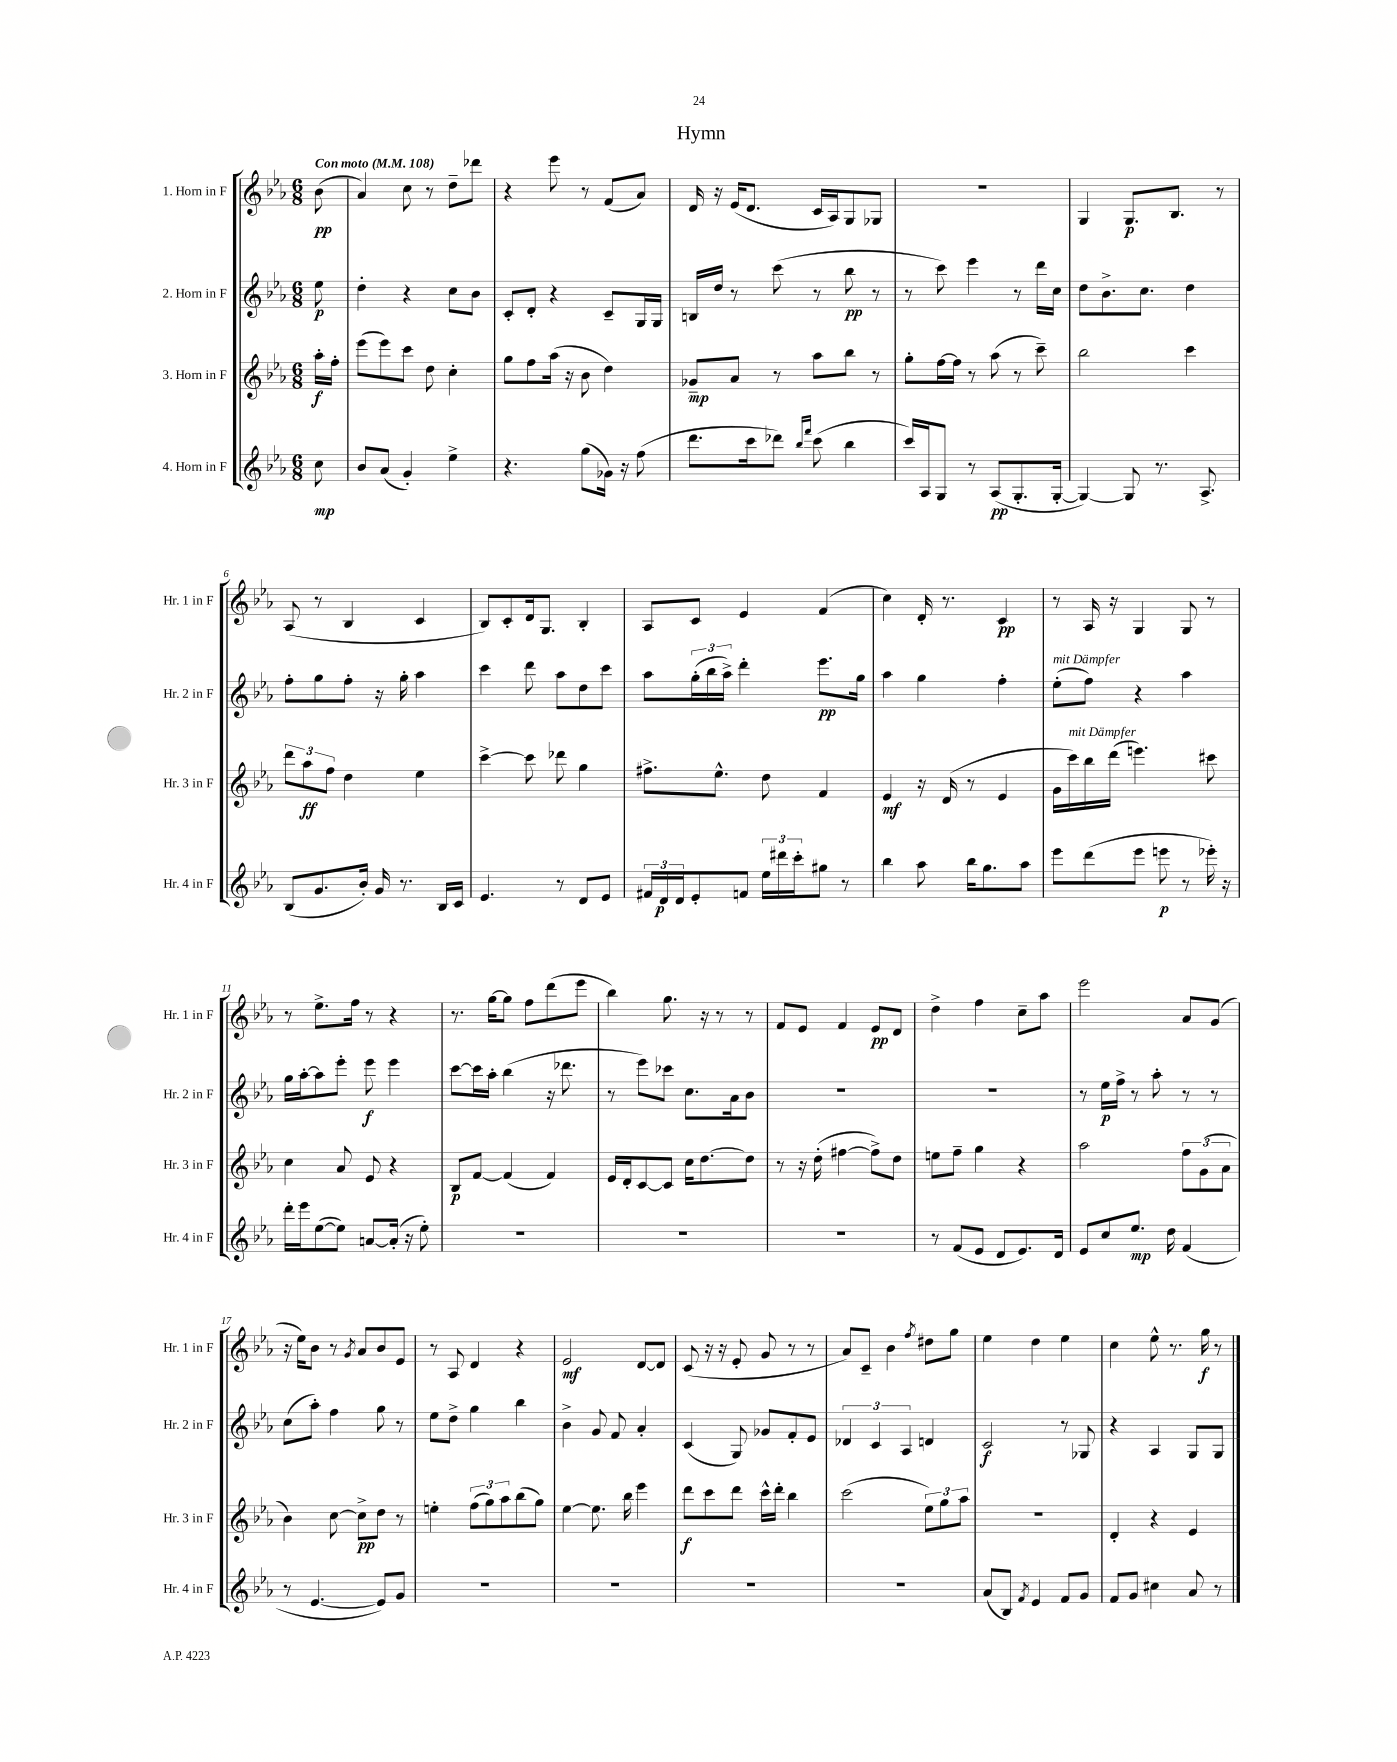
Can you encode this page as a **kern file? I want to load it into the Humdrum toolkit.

**kern	**dynam	**kern	**dynam	**kern	**dynam	**kern	**dynam
*part4	*part4	*part3	*part3	*part2	*part2	*part1	*part1
*staff4	*staff4	*staff3	*staff3	*staff2	*staff2	*staff1	*staff1
*I"4. Horn in F	*	*I"3. Horn in F	*	*I"2. Horn in F	*	*I"1. Horn in F	*
*I'Hr. 4 in F	*	*I'Hr. 3 in F	*	*I'Hr. 2 in F	*	*I'Hr. 1 in F	*
*clefG2	*	*clefG2	*	*clefG2	*	*clefG2	*
*k[b-e-a-]	*	*k[b-e-a-]	*	*k[b-e-a-]	*	*k[b-e-a-]	*
*M6/8	*	*M6/8	*	*M6/8	*	*M6/8	*
*MM108	*	*MM108	*	*MM108	*	*MM108	*
=	=	=	=	=	=	=	=
!	!	!	!	!	!	!LO:TX:a:B:t=Con moto	!
8cc\	mp	16aa-'\LL	f	8ee-\	p	(8b-\	pp
.	.	16ff'\JJ	.	.	.	.	.
=1	=1	=1	=1	=1	=1	=1	=1
8b-/L	.	(8eee-\L	.	4dd'\	.	4a-/)	.
(8a-/J	.	8eee-\)	.	.	.	.	.
4g'/)	.	8ccc\J	.	4r	.	8cc\	.
.	.	8dd\	.	.	.	8r	.
4ee-^\	.	4cc'\	.	8cc\L	.	8dd~\L	.
.	.	.	.	8b-\J	.	8ddd-X\J	.
=2	=2	=2	=2	=2	=2	=2	=2
4.r	.	8gg\L	.	8c'/L	.	4r	.
.	.	8ff\	.	8d'/J	.	.	.
.	.	(16aa-\Jk	.	4r	.	8eee-\	.
.	.	16r	.	.	.	.	.
(8gg\L	.	8b-\	.	.	.	8r	.
16g-X\Jk)	.	4dd\)	.	8c~/L	.	(8f/L	.
16r	.	.	.	.	.	.	.
(8ff\	.	.	.	16G/L	.	8a-/J)	.
.	.	.	.	16G/JJ	.	.	.
=3	=3	=3	=3	=3	=3	=3	=3
8.ddd\L	.	8g-X~/L	mp	16Bn/LL	.	16d/	.
.	.	.	.	16dd/JJ	.	16r	.
.	.	8a-/J	.	8r	.	(16e-/KL	.
16ccc\k	.	.	.	.	.	8.d/J	.
8ddd-X\J)	.	8r	.	(8ccc\	.	.	.
16qqbb-/LL	.	.	.	.	.	.	.
16qqfff/JJ	.	.	.	.	.	.	.
(8ccc\	.	8aa-\L	.	8r	.	16c/LL	.
.	.	.	.	.	.	16A-/J)	.
4bb-\	.	8bb-\J	.	8bb-\	pp	8G/	.
.	.	8r	.	8r	.	8G-X/J	.
=4	=4	=4	=4	=4	=4	=4	=4
16ccc/LL)	.	8gg'\L	.	8r	.	2.r	.
16A-/J	.	.	.	.	.	.	.
8G/J	.	[16ff\L	.	8ccc\)	.	.	.
.	.	16ff\JJ]	.	.	.	.	.
8r	.	8r	.	4eee-\	.	.	.
(8A-/L	pp	(8aa-\	.	.	.	.	.
8.G'/	.	8r	.	8r	.	.	.
.	.	8ccc~\)	.	16ddd\LL	.	.	.
[16G'/Jk	.	.	.	16cc\JJ	.	.	.
=5	=5	=5	=5	=5	=5	=5	=5
4G/_)	.	2bb-\	.	8dd\L	.	4G/	.
.	.	.	.	8.b-^\	.	.	.
8G/]	.	.	.	.	.	8.G/L	p
.	.	.	.	8.cc\J	.	.	.
8.r	.	.	.	.	.	.	.
.	.	.	.	.	.	8.B-/J	.
.	.	4ccc\	.	4dd\	.	.	.
8.A-^/	.	.	.	.	.	.	.
.	.	.	.	.	.	8r	.
!!LO:LB:g=z
=6	=6	=6	=6	=6	=6	=6	=6
(8B-/L	.	12ddd\L	.	8ff'\L	.	(8A-/	.
.	.	12aa-\	ff	.	.	.	.
8.g/	.	.	.	8gg\	.	8r	.
.	.	12ff\J	.	.	.	.	.
.	.	4dd\	.	8ff'\J	.	4B-/	.
16b-'/Jk)	.	.	.	.	.	.	.
16g/	.	.	.	16r	.	.	.
8.r	.	.	.	16gg'\	.	.	.
.	.	4ee-\	.	4aa-\	.	4c/	.
16B-/LL	.	.	.	.	.	.	.
16c/JJ	.	.	.	.	.	.	.
=7	=7	=7	=7	=7	=7	=7	=7
4.e-/	.	[4ccc^\	.	4ccc\	.	8B-/L)	.
.	.	.	.	.	.	8c'/	.
.	.	8ccc\]	.	8ddd\	.	16d/k	.
.	.	.	.	.	.	8.G/J	.
8r	.	8ddd-X\	.	8aa-\L	.	.	.
8d/L	.	4gg\	.	8dd\	.	4B-'/	.
8e-/J	.	.	.	8ccc\J	.	.	.
=8	=8	=8	=8	=8	=8	=8	=8
24f#X/LL	.	8.ff#X^\L	.	8aa-\L	.	8A-/L	.
24d/	p	.	.	.	.	.	.
24d/J	.	.	.	.	.	.	.
8e-'/	.	.	.	(24gg'\L	.	8c/J	.
.	.	.	.	24bb-\	.	.	.
.	.	8.ee-^^\J	.	.	.	.	.
.	.	.	.	24aa-^\JJ)	.	.	.
8fn/J	.	.	.	4ddd'\	.	4e-/	.
24ee-\LL	.	8dd\	.	.	.	.	.
24ddd#X\	.	.	.	.	.	.	.
24ccc'\J	.	.	.	.	.	.	.
8gg#X\J	.	4f/	.	8.eee-\L	pp	(4f/	.
8r	.	.	.	.	.	.	.
.	.	.	.	16gg\Jk	.	.	.
=9	=9	=9	=9	=9	=9	=9	=9
4bb-\	.	4e-/	mf	4aa-\	.	4cc\)	.
8aa-\	.	16r	.	4gg\	.	16d'/	.
.	.	(16d/	.	.	.	8.r	.
16bb-\KL	.	8r	.	.	.	.	.
8.gg\	.	.	.	.	.	.	.
.	.	4e-/	.	4ff'\	.	4c/	pp
8aa-\J	.	.	.	.	.	.	.
=10	=10	=10	=10	=10	=10	=10	=10
!	!	!	!	!LO:TX:a:i:t=mit Dämpfer	!	!	!
8eee-\L	.	16g\LL	.	(8ee-'\L	.	8r	.
!	!	!LO:TX:a:i:t=mit Dämpfer	!	!	!	!	!
.	.	16ccc\)	.	.	.	.	.
(8ddd\	.	16bb-\	.	8ff\J)	.	16A-/	.
.	.	(16ddd\JJ	.	.	.	16r	.
8eee-\J	.	4.eeen\)	.	4r	.	4G/	.
8eeen\	p	.	.	.	.	.	.
8r	.	.	.	4aa-\	.	8G/	.
16eee-X'\)	.	8ccc#X\	.	.	.	8r	.
16r	.	.	.	.	.	.	.
!!LO:LB:g=z
=11	=11	=11	=11	=11	=11	=11	=11
16ddd'\LL	.	4cc\	.	16gg\LL	.	8r	.
16eee-\J	.	.	.	[16aa-'\J	.	.	.
([8ee-\	.	.	.	8aa-\]	.	8.ee-^\L	.
8ee-\J])	.	8a-/	.	8eee-'\J	.	.	.
.	.	.	.	.	.	16ff\Jk	.
[8an/L	.	8e-/	.	8eee-\	f	8r	.
(16a'/Jk]	.	4r	.	4eee-\	.	4r	.
16r	.	.	.	.	.	.	.
8ee-'\)	.	.	.	.	.	.	.
=12	=12	=12	=12	=12	=12	=12	=12
2.r	.	8B-/L	p	[8ccc\L	.	8.r	.
.	.	[8f/J	.	16ccc\L]	.	.	.
.	.	.	.	16aa-'\JJ	.	[16gg\KL	.
.	.	(4f/]	.	(4bb-\	.	8gg\J]	.
.	.	.	.	.	.	8ff\L	.
.	.	4f/)	.	16r	.	(8ddd\	.
.	.	.	.	8.ddd-X\	.	.	.
.	.	.	.	.	.	8eee-\J	.
=13	=13	=13	=13	=13	=13	=13	=13
2.r	.	16e-/LL	.	8r	.	4bb-\)	.
.	.	16d'/J	.	.	.	.	.
.	.	[8c/	.	8eee-\L)	.	.	.
.	.	8c/J]	.	8ccc-X\J	.	8.gg\	.
.	.	16cc\KL	.	8.cc\L	.	.	.
.	.	[8.dd\	.	.	.	16r	.
.	.	.	.	.	.	8r	.
.	.	.	.	16a-\k	.	.	.
.	.	8dd\J]	.	8b-\J	.	8r	.
=14	=14	=14	=14	=14	=14	=14	=14
2.r	.	8r	.	2.r	.	8f/L	.
.	.	16r	.	.	.	8e-/J	.
.	.	(16dd'\	.	.	.	.	.
.	.	[4ff#X\	.	.	.	4f/	.
.	.	8ff#^\L])	.	.	.	8e-/L	pp
.	.	8dd\J	.	.	.	8d/J	.
=15	=15	=15	=15	=15	=15	=15	=15
8r	.	8een\L	.	2.r	.	4dd^\	.
(8f/L	.	8ff~\J	.	.	.	.	.
8e-/J	.	4gg\	.	.	.	4ff\	.
8d/L	.	.	.	.	.	.	.
8.e-/)	.	4r	.	.	.	8cc~\L	.
.	.	.	.	.	.	8aa-\J	.
16d/Jk	.	.	.	.	.	.	.
=16	=16	=16	=16	=16	=16	=16	=16
8e-/L	.	2aa-\	.	8r	.	2eee-\	.
8cc/	.	.	.	16ee-\LL	p	.	.
.	.	.	.	16ff^\JJ	.	.	.
8.ee-/J	mp	.	.	8r	.	.	.
.	.	.	.	8aa-'\	.	.	.
16dd\	.	.	.	.	.	.	.
(4f/	.	12ff\L	.	8r	.	8a-/L	.
.	.	(12g\	.	.	.	.	.
.	.	.	.	8r	.	(8g/J	.
.	.	12a-\J	.	.	.	.	.
!!LO:LB:g=z
=17	=17	=17	=17	=17	=17	=17	=17
8r	.	4b-\)	.	(8cc\L	.	16r	.
.	.	.	.	.	.	16ee-\KL)	.
[4.e-/	.	.	.	8aa-'\J)	.	8b-\J	.
.	.	[8cc\	.	4ff\	.	8r	.
.	.	.	.	.	.	8qg/	.
.	.	8cc^\L]	pp	.	.	8a-/L	.
8e-/L])	.	8dd\J	.	8gg\	.	8b-/	.
8g/J	.	8r	.	8r	.	8e-/J	.
=18	=18	=18	=18	=18	=18	=18	=18
2.r	.	4een'\	.	8ee-\L	.	8r	.
.	.	.	.	8dd^\J	.	8A-/	.
.	.	(12ff\L	.	4gg\	.	4d/	.
.	.	12gg\)	.	.	.	.	.
.	.	12aa-\	.	.	.	.	.
.	.	(8bb-\	.	4bb-\	.	4r	.
.	.	8gg\J)	.	.	.	.	.
=19	=19	=19	=19	=19	=19	=19	=19
2.r	.	[4ee-\	.	4b-^\	.	2e-/	mf
.	.	8.ee-\]	.	8g/	.	.	.
.	.	.	.	8f/	.	.	.
.	.	16bb-\	.	.	.	.	.
.	.	4eee-\	.	4a-'/	.	[8d/L	.
.	.	.	.	.	.	8d/J]	.
=20	=20	=20	=20	=20	=20	=20	=20
2.r	.	8ddd\L	f	(4c/	.	(8c/	.
.	.	8ccc\	.	.	.	16r	.
.	.	.	.	.	.	16r	.
.	.	8ddd\J	.	8G/)	.	8e-'/	.
.	.	16ccc^^\LL	.	8g-X/L	.	8g/	.
.	.	16ddd'\JJ	.	.	.	.	.
.	.	4bb-\	.	8f'/	.	8r	.
.	.	.	.	8e-/J	.	8r	.
=21	=21	=21	=21	=21	=21	=21	=21
2.r	.	(2ccc\	.	6d-X/	.	8a-/L)	.
.	.	.	.	.	.	8c~/J	.
.	.	.	.	6c/	.	.	.
.	.	.	.	.	.	4b-\	.
.	.	.	.	6A-/	.	.	.
.	.	.	.	.	.	8qff/	.
.	.	12ee-\L)	.	4dn/	.	8dd#X\L	.
.	.	12gg\	.	.	.	.	.
.	.	.	.	.	.	8gg\J	.
.	.	12aa-\J	.	.	.	.	.
=22	=22	=22	=22	=22	=22	=22	=22
(8a-/L	.	2.r	.	2c/	f	4ee-\	.
8B-/J)	.	.	.	.	.	.	.
8qf/	.	.	.	.	.	.	.
4e-/	.	.	.	.	.	4dd\	.
8f/L	.	.	.	8r	.	4ee-\	.
8g/J	.	.	.	8G-X/	.	.	.
=23	=23	=23	=23	=23	=23	=23	=23
8f/L	.	4d'/	.	4r	.	4cc\	.
8g/J	.	.	.	.	.	.	.
4cc#X\	.	4r	.	4A-/	.	8ee-^^\	.
.	.	.	.	.	.	8.r	.
8a-/	.	4e-/	.	8G/L	.	.	.
.	.	.	.	.	.	16gg\	f
8r	.	.	.	8G/J	.	8r	.
==	==	==	==	==	==	==	==
*-	*-	*-	*-	*-	*-	*-	*-
